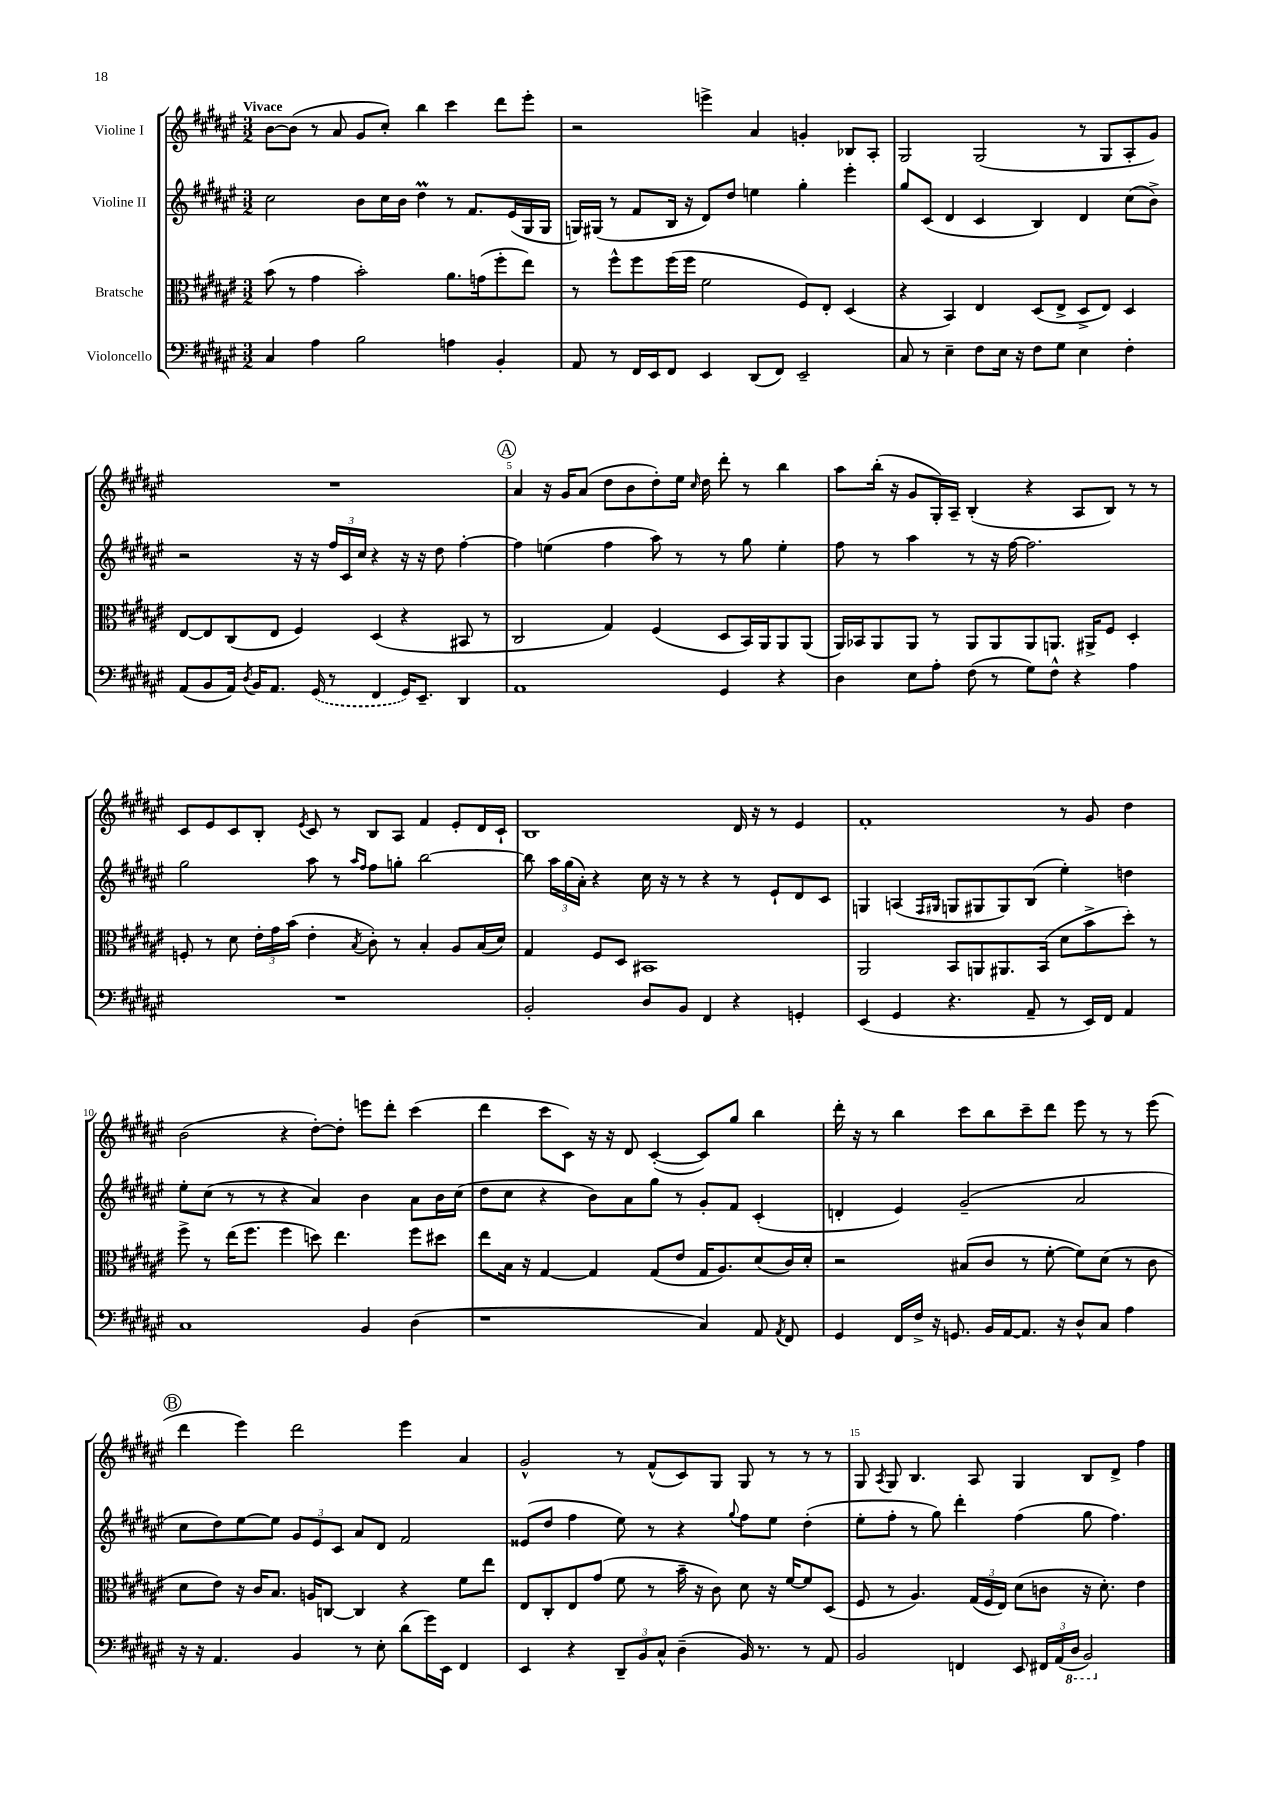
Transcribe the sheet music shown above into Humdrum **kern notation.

**kern	**kern	**kern	**kern
*part4	*part3	*part2	*part1
*staff4	*staff3	*staff2	*staff1
*I"Violoncello	*I"Bratsche	*I"Violine II	*I"Violine I
*clefF4	*clefC3	*clefG2	*clefG2
*k[f#c#g#d#a#e#]	*k[f#c#g#d#a#e#]	*k[f#c#g#d#a#e#]	*k[f#c#g#d#a#e#]
*M3/2	*M3/2	*M3/2	*M3/2
=1	=1	=1	=1
!	!	!	!LO:TX:a:B:t=Vivace
4C#/	(8b\	2cc#\	[8b\L
.	8r	.	(8b\J]
4A#\	4g#\	.	8r
.	.	.	8a#/
2B\	2b'\)	8b\L	8g#/L
.	.	16cc#\L	8cc#'/J)
.	.	16b\JJ	.
.	.	4dd#M\	4bb\
4An\	8.a#\L	8r	4ccc#\
.	.	8.f#/L	.
.	(16gn\k	.	.
4BB'/	8ff#'\	.	8ddd#\L
.	.	(16e#/L	.
.	8ee#\J)	16G#/	8eee#'\J
.	.	16G#/JJ	.
=2	=2	=2	=2
8AA#/	8r	16Gn/LL)	2r
.	.	(16G#X/JJ	.
8r	8ff#^^\L	8r	.
16FF#/LL	8ff#\	8f#/L	.
16EE#/J	.	.	.
8FF#/J	(16ff#\L	16B/Jk	.
.	16ff#\JJ	16r	.
4EE#/	2f#\	8d#/L)	4eeen^\
.	.	8dd#/J	.
(8DD#/L	.	4een\	4a#/
8FF#/J)	.	.	.
2EE#~/	8F#/L)	4gg#'\	4gn'/
.	8E#'/J	.	.
.	(4D#/	4eee#'\	8B-X/L
.	.	.	8A#'/J
=3	=3	=3	=3
8C#/	4r	8gg#/L	2G#/
8r	.	(8c#/J	.
4E#~\	4BB/)	4d#/	.
8F#\L	4E#/	4c#/	(2G#/
16E#\Jk	.	.	.
16r	.	.	.
8F#\L	(8D#/L	4B/)	.
8G#\J	8E#^/J	.	.
4E#\	8D#^/L	4d#/	8r
.	8E#/J)	.	8G#/L
4F#'\	4D#/	(8cc#\L	8A#'/
.	.	8b^\J)	8g#/J)
!!LO:LB:g=z
=4	=4	=4	=4
(8AA#/L	[8E#/L	2r	1.r
8BB/	8E#/]	.	.
16AA#/Jk)	(8C#/	.	.
8qD#/	.	.	.
16BB/KL	.	.	.
8.AA#/J	8E#/J	.	.
.	4F#/)	16r	.
(16GG#/	.	16r	.
8r	.	24ff#/LL	.
.	.	24c#/	.
.	.	24cc#/JJ	.
4FF#/	(4D#/	4r	.
16GG#/KL)	4r	16r	.
8.EE#~/J	.	16r	.
.	.	8dd#\	.
4DD#/	8BB#X/	[4ff#'\	.
.	8r	.	.
!!LO:REH:place=s1:t=A
=5	=5	=5	=5
1AA#	2C#/	4ff#\]	4a#/
.	.	(4een\	16r
.	.	.	16g#/KL
.	.	.	(8a#/J
.	4G#/)	4ff#\	8dd#\L
.	.	.	8b\
.	(4F#/	8aa#\)	8dd#'\)
.	.	8r	16ee#\Jk
.	.	.	16qqcc#/
.	.	.	16dd#\
4GG#/	8D#/L	8r	8ddd#'\
.	16BB/L)	8gg#\	8r
.	16AA#/J	.	.
4r	8AA#/	4ee'\	4bb\
.	(8AA#/J	.	.
=6	=6	=6	=6
4D#\	16AA#/LL)	8ff#\	8aa#\L
.	16BB-X/J	.	.
.	8AA#/	8r	(16bb'\Jk
.	.	.	16r
8E#\L	8AA#/J	4aa#\	8g#/L
8A#'\J	8r	.	16G#'/L)
.	.	.	16A#~/JJ
(8F#\	8AA#/L	8r	(4B'/
8r	8AA#/	16r	.
.	.	[16ff#\	.
8G#\L)	8AA#/	2.ff#\]	4r
8F#^^\J	8.AAn/J	.	.
4r	.	.	8A#/L
.	16AA#X^/KL	.	.
.	8F#/J	.	8B/J)
4A#\	4D#'/	.	8r
.	.	.	8r
!!LO:LB:g=z
=7	=7	=7	=7
1.r	8Fn'/	2gg#\	8c#/L
.	8r	.	8e#/
.	8d#\	.	8c#/
.	24e#'\LL	.	8B'/J
.	24g#\	.	.
.	(24b\JJ	.	.
.	.	.	8qe#/
.	4e#'\	8aa#\	8c#/
.	.	8r	8r
.	.	16qqaa#/LL	.
.	8qB/	16qqff#/JJ	.
.	8c#'\)	8ff#\L	8B/L
.	8r	8ggn'\J	8A#/J
.	4B'/	[2bb\	4f#/
.	8A#/L	.	8e#'/L
.	(16B/L	.	16d#/L
.	16d#/JJ)	.	16c#`/JJ
=8	=8	=8	=8
2BB'/	4G#/	8bb\]	1B
.	.	24aa#\LL	.
.	.	(24gg#\	.
.	.	24a#'\JJ)	.
.	8F#/L	4r	.
.	8D#/J	.	.
8D#/L	1BB#X	16cc#\	.
.	.	16r	.
8BB/J	.	8r	.
4FF#/	.	4r	.
4r	.	8r	16d#/
.	.	.	16r
.	.	8e#`/L	8r
4GGn'/	.	8d#/	4e#/
.	.	8c#/J	.
=9	=9	=9	=9
(4EE#/	2AA#/	4Gn/	1f#'
4GG#/	.	(4An/	.
.	.	16qqF#/LL	.
.	.	16qqG#X/JJ	.
4.r	8BB/L	8Gn/L	.
.	8AAn/	8G#X/	.
.	8.AA#X/	8G#/)	.
8AA#~/	.	(8B/J	.
.	(16BB/Jk	.	.
8r	8d#\L	4ee#'\)	8r
16EE#/LL)	8b^\	.	8g#/
16FF#/JJ	.	.	.
4AA#/	8dd#'\J)	4ddn\	4dd#\
.	8r	.	.
!!LO:LB:g=z
=10	=10	=10	=10
1C#	8ff#^\	8ee#'\L	(2b\
.	8r	(8cc#\J	.
.	(16ee#\KL	8r	.
.	8.ff#\J	.	.
.	.	8r	.
.	4ff#\	4r	4r
.	8ddn\)	4a#/)	[8dd#'\L)
.	4.ee#\	.	8dd#'\J]
4BB/	.	4b\	8eeen\L
.	.	.	8ddd#'\J
(4D#\	8ff#\L	8a#\L	(4ccc#\
.	8dd#X\J	16b\L	.
.	.	(16cc#\JJ	.
=11	=11	=11	=11
1r	8ee#\L	8dd#\L	4ddd#\
.	16B\Jk	8cc#\J	.
.	16r	.	.
.	[4G#/	4r	8ccc#\L
.	.	.	8c#\J)
.	4G#/]	8b\L)	16r
.	.	.	16r
.	.	8a#\	8d#/
.	(8G#/L	8gg#\J	([4c#'/
.	8e#/J	8r	.
4C#/)	16G#/KL	8g#'/L	8c#/L])
.	8.A#/)	.	.
.	.	8f#/J	8gg#/J
8AA#/	(8d#/	(4c#'/	4bb\
8qAA#/	.	.	.
8FF#/	16c#/L)	.	.
.	16d#'/JJ	.	.
=12	=12	=12	=12
4GG#/	2r	4dn'/	16ddd#'\
.	.	.	16r
.	.	.	8r
16FF#/LL	.	4e#/)	4bb\
16F#^/JJ	.	.	.
16r	.	.	.
8.GGn/	.	.	.
.	(8B#X/L	(2g#~/	8ccc#\L
16BB/LL	8c#/J	.	8bb\
[16AA#/J	.	.	.
8.AA#/J]	8r	.	8ccc#~\
.	[8f#'\	.	8ddd#\J
16r	.	.	.
8D#^^/L	8f#\L])	2a#/	8eee#\
8C#/J	(8d#\J	.	8r
4A#\	8r	.	8r
.	8c#\	.	(8eee#\
!!LO:LB:g=z
!!LO:REH:place=s1:t=B
=13	=13	=13	=13
16r	8d#\L	8cc#\L	4ddd#\
16r	.	.	.
4.AA#/	8e#\J)	8dd#\)	.
.	16r	[8ee#\	4eee#\)
.	16c#/KL	.	.
.	8.B/J	8ee#\J]	.
4BB/	.	12g#/L	2ddd#\
.	16An/KL	.	.
.	.	12e#/	.
.	[8Cn/J	.	.
.	.	12c#/J	.
8r	4C/]	8a#/L	.
8E#'\	.	8d#/J	.
(8d#\L	4r	2f#/	4eee#\
16g#\L)	.	.	.
16EE#\JJ	.	.	.
4FF#/	8f#\L	.	4a#/
.	8ee#\J	.	.
=14	=14	=14	=14
4EE#/	8E#/L	(8e##X/L	2g#^^/
.	8C#'/	8dd#/J	.
4r	8E#/	4ff#\	.
.	(8g#/J	.	.
12DD#~/L	8f#\	8ee#\)	8r
12BB/	.	.	.
.	8r	8r	(8f#^^/L
12C#^^/J	.	.	.
(4D#~\	16b~\	4r	8c#/)
.	16r	.	.
.	8c#\)	.	8G#/J
.	.	8qqgg#/	.
16BB/)	8d#\	8ff#\L	8G#/
8.r	.	.	.
.	16r	8ee#\J	8r
.	[16f#/KL	.	.
8r	8f#/]	(4dd#'\	8r
8AA#/	(8D#/J	.	8r
=15	=15	=15	=15
2BB/	8F#/	8ee#'\L	8G#/
.	.	.	8qA#/
.	8r	8ff#'\J	8G#/
.	4.A#/)	8r	4.B/
.	.	8gg#\)	.
4FFn/	.	4ddd#'\	.
.	(24G#/LL	.	8A#/
.	24F#/	.	.
.	24E#/JJ)	.	.
8EE#/	(8d#\L	(4ff#\	4G#/
24FF#X/LL	8cn\J	.	.
(24AA#/	.	.	.
*8ba	*	*	*
24DD#/JJ	.	.	.
2BBB/)	16r	8gg#\	8B/L
.	8.d#'\)	.	.
.	.	4.ff#\)	8d#^/J
.	4e#\	.	4ff#\
*X8ba	*	*	*
==	==	==	==
*-	*-	*-	*-
